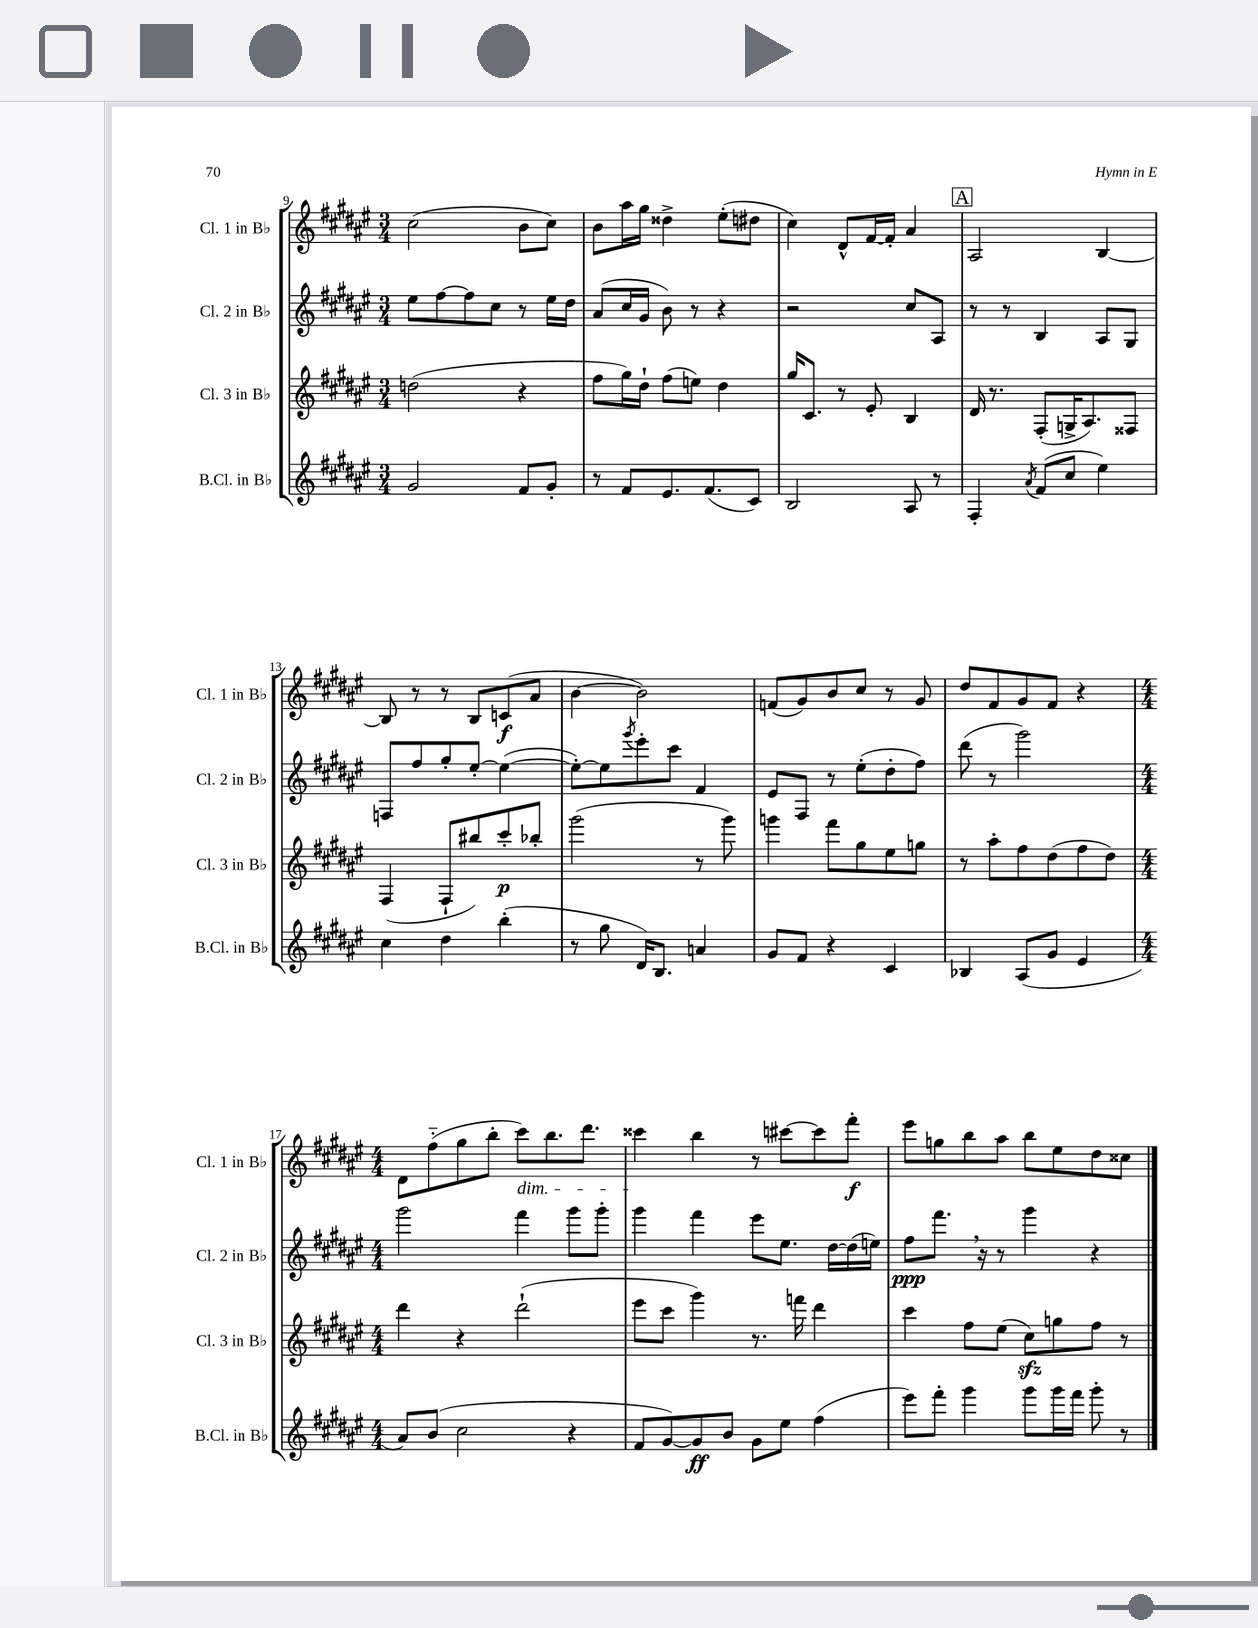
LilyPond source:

<<
\new StaffGroup <<
\new Staff = "s0" \with { instrumentName = "Cl. 1 in Bb" shortInstrumentName = "Cl. 1 in Bb" } {
    \clef treble \key fis \major \numericTimeSignature \time 3/4
    cis''2( b'8 cis''8) |
    b'8 ais''16 gis''16 disis''4-> eis''8-.( dis''8 |
    cis''4) dis'8-^ fis'16~ fis'16-. ais'4 |
    \mark \markup { \box "A" } ais2 b4~ |
    b8 r8 r8 b8 c'8\f( ais'8 |
    b'4~ b'2) |
    f'8( gis'8) b'8 cis''8 r8 gis'8 |
    dis''8 fis'8 gis'8 fis'8 r4 |
    \numericTimeSignature \time 4/4 dis'8 fis''8-_( gis''8 b''8-. cis'''8\dim) b''8. dis'''8. |
    cisis'''4\! b''4 r8 cis'''8~ cis'''8 fis'''8-.\f |
    eis'''8 g''8 b''8 ais''8 b''8 eis''8 dis''8 cisis''8 \bar "|." |
}
\new Staff = "s1" \with { instrumentName = "Cl. 2 in Bb" shortInstrumentName = "Cl. 2 in Bb" } {
    \clef treble \key fis \major \numericTimeSignature \time 3/4
    eis''8 fis''8~ fis''8 cis''8 r8 eis''16 dis''16 |
    ais'8( cis''16 gis'16 b'8) r8 r4 |
    r2 cis''8 ais8 |
    \mark \markup { \box "A" } r8 r8 b4 ais8 gis8 |
    f8 fis''8 gis''8-. eis''8~-. eis''4~( |
    eis''8~-.) eis''8 \acciaccatura { gis'''8 } eis'''8-. cis'''8 fis'4 |
    eis'8 fis8 r8 eis''8-.( dis''8-. fis''8) |
    dis'''8( r8 gis'''2) |
    \numericTimeSignature \time 4/4 gis'''2 fis'''4 gis'''8 gis'''8-. |
    gis'''4 fis'''4 eis'''8 eis''8. dis''16~ dis''16( e''16) |
    fis''8\ppp fis'''8. \breathe r16 r8 gis'''4 r4 \bar "|." |
}
\new Staff = "s2" \with { instrumentName = "Cl. 3 in Bb" shortInstrumentName = "Cl. 3 in Bb" } {
    \clef treble \key fis \major \numericTimeSignature \time 3/4
    d''2( r4 |
    fis''8 gis''16) dis''16-! fis''8( e''8) dis''4 |
    gis''16 cis'8. r8 eis'8-. b4 |
    \mark \markup { \box "A" } dis'16 r8. fis8-.( g16-> ais8.) fisis8 |
    fis4( fis8-! bis''8) cis'''8-.\p bes''8-. |
    gis'''2( r8 gis'''8) |
    g'''4 fis'''8 gis''8 eis''8 g''8 |
    r8 ais''8-. fis''8 dis''8( fis''8 dis''8) |
    \numericTimeSignature \time 4/4 dis'''4 r4 dis'''2-!( |
    eis'''8 cis'''8 gis'''4) r8. f'''16 dis'''4 |
    cis'''4 fis''8 eis''8( cis''8\sfz) g''8 fis''8 r8 \bar "|." |
}
\new Staff = "s3" \with { instrumentName = "B.Cl. in Bb" shortInstrumentName = "B.Cl. in Bb" } {
    \clef treble \key fis \major \numericTimeSignature \time 3/4
    gis'2 fis'8 gis'8-. |
    r8 fis'8 eis'8. fis'8.( cis'8) |
    b2 ais8 r8 |
    \mark \markup { \box "A" } fis4-. \acciaccatura { ais'8 } fis'8( cis''8 eis''4) |
    cis''4 dis''4 b''4-.( |
    r8 gis''8 dis'16) b8. a'4 |
    gis'8 fis'8 r4 cis'4 |
    bes4 ais8( gis'8 eis'4 |
    \numericTimeSignature \time 4/4 ais'8) b'8( cis''2 r4 |
    fis'8 gis'8~) gis'8\ff b'8 gis'8 eis''8 fis''4( |
    eis'''8) fis'''8-. gis'''4 gis'''8 gis'''16 fis'''16 gis'''8-. r8 \bar "|." |
}
>>
>>
\layout { \context { \Score currentBarNumber = #9 } }
